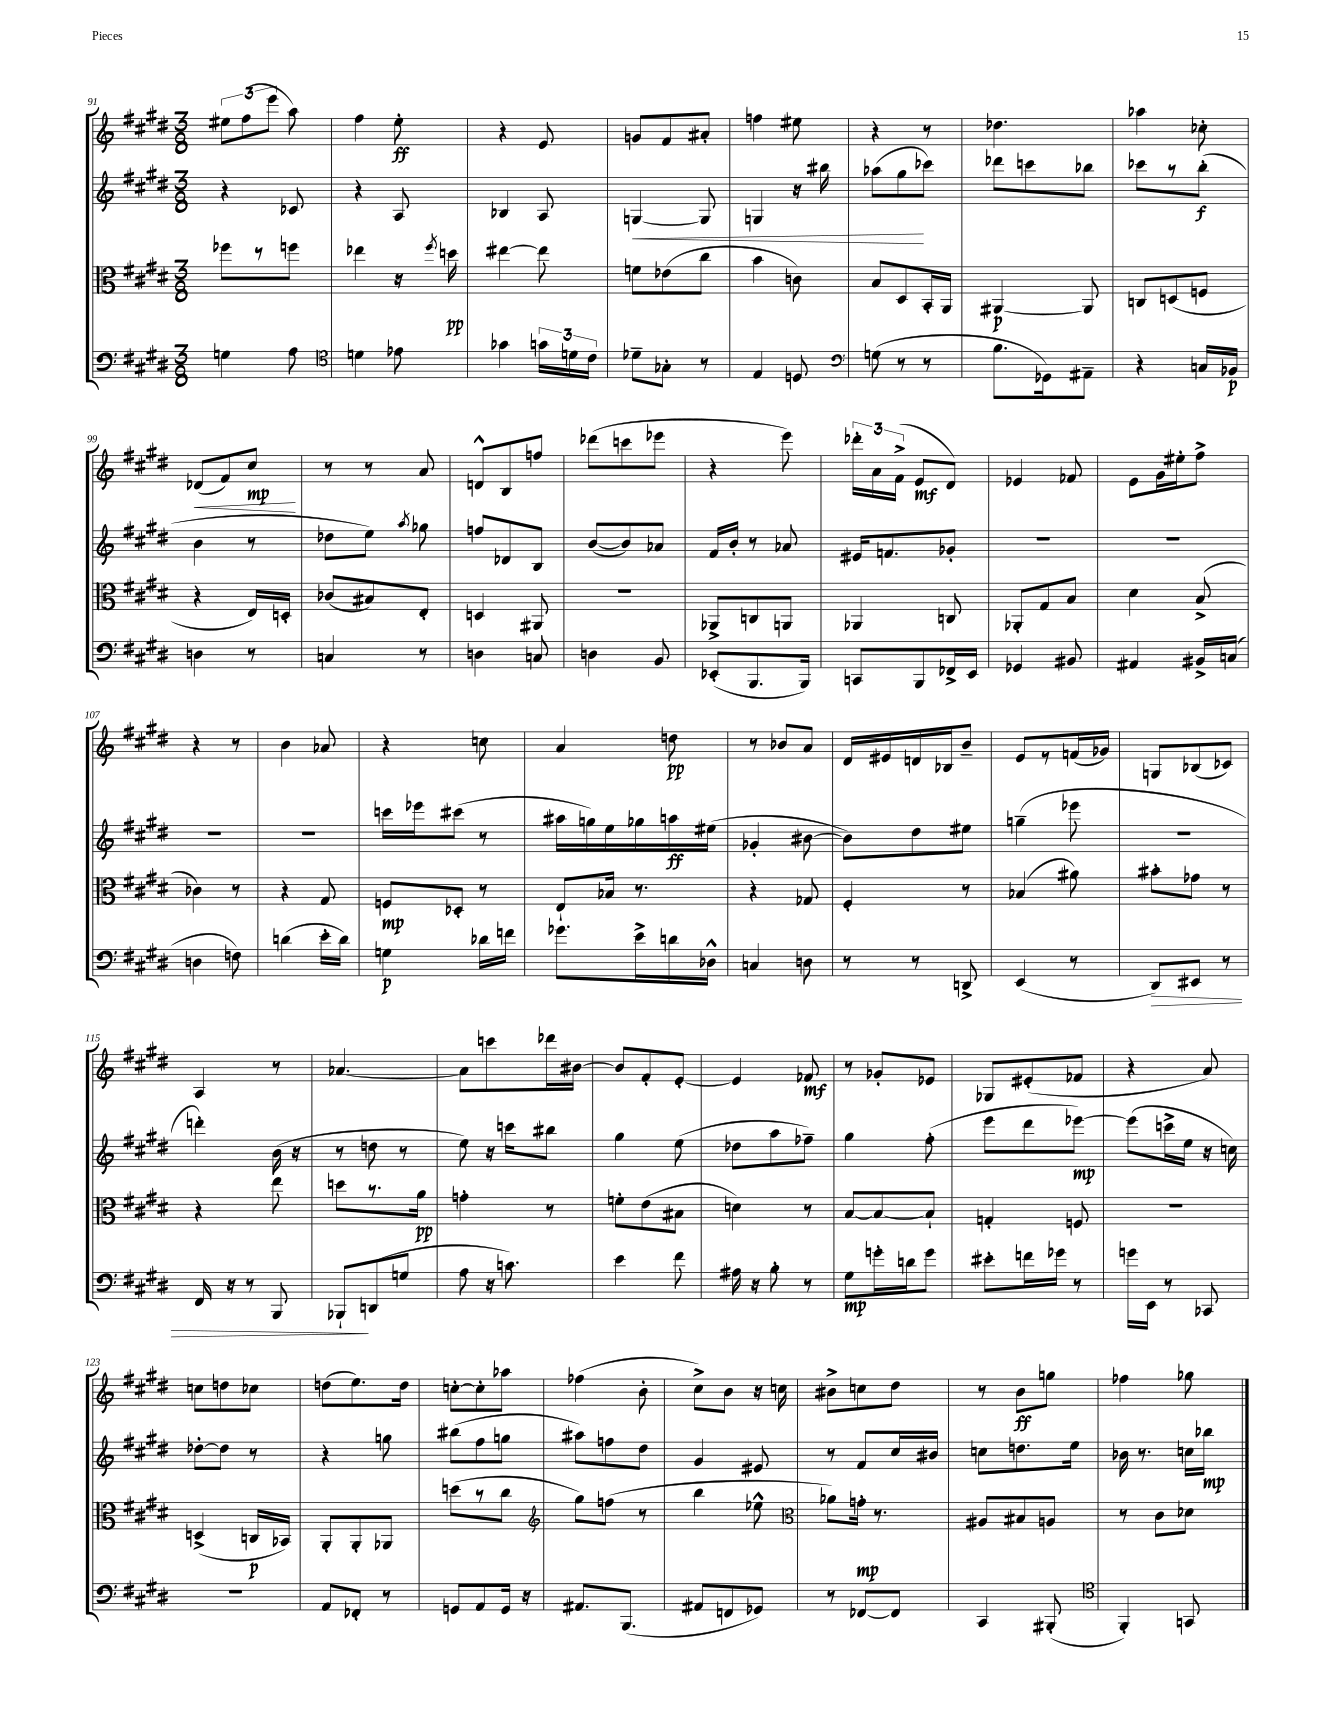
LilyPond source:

<<
\new StaffGroup <<
\new Staff = "s0" {
    \clef treble \key e \major \numericTimeSignature \time 3/8
    \autoBeamOff \tuplet 3/2 { eis''8[ fis''8( e'''8] } a''8) |
    fis''4 e''8-.\ff |
    r4 e'8 |
    g'8[ fis'8 ais'8]-. |
    f''4 eis''8 |
    r4 r8 |
    des''4. |
    aes''4 ces''8-. |
    des'8[\<( fis'8) cis''8]\mp\! |
    r8 r8 a'8 |
    d'8[-^ b8 f''8] |
    des'''8[( c'''8 ees'''8] |
    r4 e'''8) |
    \tuplet 3/2 { des'''16[-. a'16 fis'16]->( } e'8[\mf dis'8]) |
    ees'4 fes'8 |
    e'8[ gis'16 eis''16-. fis''8]-> |
    r4 r8 |
    b'4 aes'8 |
    r4 c''8 |
    a'4 d''8\pp |
    r8 bes'8[ a'8] |
    dis'16[ eis'16 d'16 bes16 b'8]-- |
    e'8[ r8 f'16( ges'16]) |
    g8[ bes8( ces'8]) |
    a4 r8 |
    aes'4.~ |
    aes'8[ c'''8 des'''16 bis'16]~ |
    bis'8[ fis'8-. e'8]~-. |
    e'4 fes'8\mf |
    r8 ges'8[-. ees'8] |
    ges8[ eis'8-.( fes'8] |
    r4 a'8) |
    c''8[ d''8 ces''8] |
    d''8[( e''8.) d''16] |
    c''8[~-. c''8-. aes''8] |
    fes''4( b'8-. |
    cis''8[->) b'8] r16 c''16 |
    bis'8[-> c''8 dis''8] |
    r8 b'8[\ff g''8] |
    fes''4 ges''8 \bar "|." |
}
\new Staff = "s1" {
    \clef treble \key e \major \numericTimeSignature \time 3/8
    \autoBeamOff r4 ces'8 |
    r4 a8 |
    bes4 a8 |
    g4~\< g8 |
    g4 r16 bis''16 |
    aes''8[( gis''8\! ces'''8]) |
    des'''8[ c'''8 bes''8] |
    ces'''8[ r8 b''8]-.\f( |
    b'4 r8 |
    des''8[ e''8]) \acciaccatura { a''8 } ges''8 |
    f''8[ des'8 b8] |
    b'8[~( b'8) aes'8] |
    fis'16[ b'16]-. r8 aes'8 |
    eis'16[ f'8. ges'8]-. |
    R4. |
    R4. |
    R4. |
    R4. |
    c'''16[ ees'''16 cis'''8]( r8 |
    ais''16[ g''16) e''16 ges''16 a''16\ff eis''16]( |
    ges'4-. bis'8~ |
    bis'8[) dis''8 eis''8] |
    g''4--( ees'''8 |
    R4. |
    d'''4-.) b'16( r16 |
    r8 d''8 r8 |
    e''8) r16 c'''16[ bis''8] |
    gis''4 e''8( |
    des''8[ a''8 fes''8]--) |
    gis''4 fis''8-.( |
    e'''8[ dis'''8 ees'''8]~\mp) |
    ees'''8[( c'''16-> e''16] r16 c''16) |
    des''8[~-. des''8] r8 |
    r4 g''8 |
    bis''8[( fis''8 g''8] |
    ais''8[) f''8 dis''8] |
    gis'4 eis'8 |
    r8 fis'8[ cis''16 bis'16] |
    c''8[ d''8. e''16] |
    bes'16 r8. c''16[ bes''16]\mp \bar "|." |
}
\new Staff = "s2" {
    \clef alto \key e \major \numericTimeSignature \time 3/8
    \autoBeamOff fes''8[ r8 f''8] |
    ees''4 r16 \acciaccatura { fis''8 } d''16\pp |
    eis''4~ eis''8 |
    f'8[ ees'8( cis''8] |
    b'4 c'8) |
    b8[ dis8 b,16-. a,16] |
    ais,4~\p ais,8 |
    c8[ d8( f8] |
    r4 e16[) d16]-. |
    ces'8[( bis8) e8]-. |
    d4 ais,8 |
    R4. |
    aes,8[-> c8 a,8] |
    aes,4 c8 |
    aes,8[-. gis8 b8] |
    dis'4 b8->( |
    ces'4) r8 |
    r4 gis8 |
    f8[\mp des8]-. r8 |
    e8[-! bes16] r8. |
    r4 ges8 |
    fis4-. r8 |
    bes4( ais'8) |
    bis'8[-. ges'8] r8 |
    r4 e''8 |
    d''8[ r8. a'16]\pp |
    g'4-. r8 |
    f'8[-. e'8( bis8] |
    d'4) r8 |
    b8[~ b8~ b8]-! |
    g4-. f8 |
    R4. |
    d4->( c16[\p bes,16]) |
    a,8[-. a,8-. aes,8] |
    d''8[( r8 cis''8] |
    \clef treble gis''8[) f''8]( r8 |
    b''4 ees''8-^ |
    \clef alto aes'8[) g'16]-.\mp r8. |
    ais8[ bis8 a8] |
    r8 cis'8[ des'8] \bar "|." |
}
\new Staff = "s3" {
    \clef bass \key e \major \numericTimeSignature \time 3/8
    \autoBeamOff g4 a8 |
    \clef tenor d'4 ees'8 |
    ges'4 \tuplet 3/2 { g'16[ d'16 cis'16] } |
    des'8[-- ges8]-. r8 |
    e4 d8 |
    \clef bass g8( r8 r8 |
    b8.[ ges,16) ais,8]-- |
    r4 c16[ bes,16]\p |
    d4 r8 |
    c4 r8 |
    d4 c8 |
    d4 b,8 |
    ees,8[-.( b,,8. b,,16]) |
    c,8[ b,,8 fes,16-> e,16] |
    ges,4 bis,8 |
    ais,4 bis,16[-> c16]( |
    d4 f8) |
    d'4( e'16[-. d'16]) |
    g4\p des'16[ f'16] |
    ges'8.[ e'16-> d'16 des16]-^ |
    c4 d8 |
    r8 r8 d,8-> |
    e,4( r8 |
    dis,8[\>) eis,8] r8 |
    fis,16 r16 r8 b,,8 |
    bes,,8[-!\! d,8( g8] |
    a8 r16 c'8.) |
    e'4 fis'8 |
    ais16 r16 b8-. r8 |
    gis8[\mp g'16-. d'16 g'8] |
    eis'8[-. f'16 ges'16] r8 |
    g'16[ e,16] r8 ces,8 |
    R4. |
    a,8[ fes,8]-. r8 |
    g,8[ a,8 g,16] r16 |
    ais,8.[ b,,8.]( |
    ais,8[ f,8 ges,8]) |
    r8 fes,8[~ fes,8] |
    cis,4 bis,,8-.( |
    \clef tenor fis,4-.) g,8 \bar "|." |
}
>>
>>
\layout { \context { \Score currentBarNumber = #91 } }
